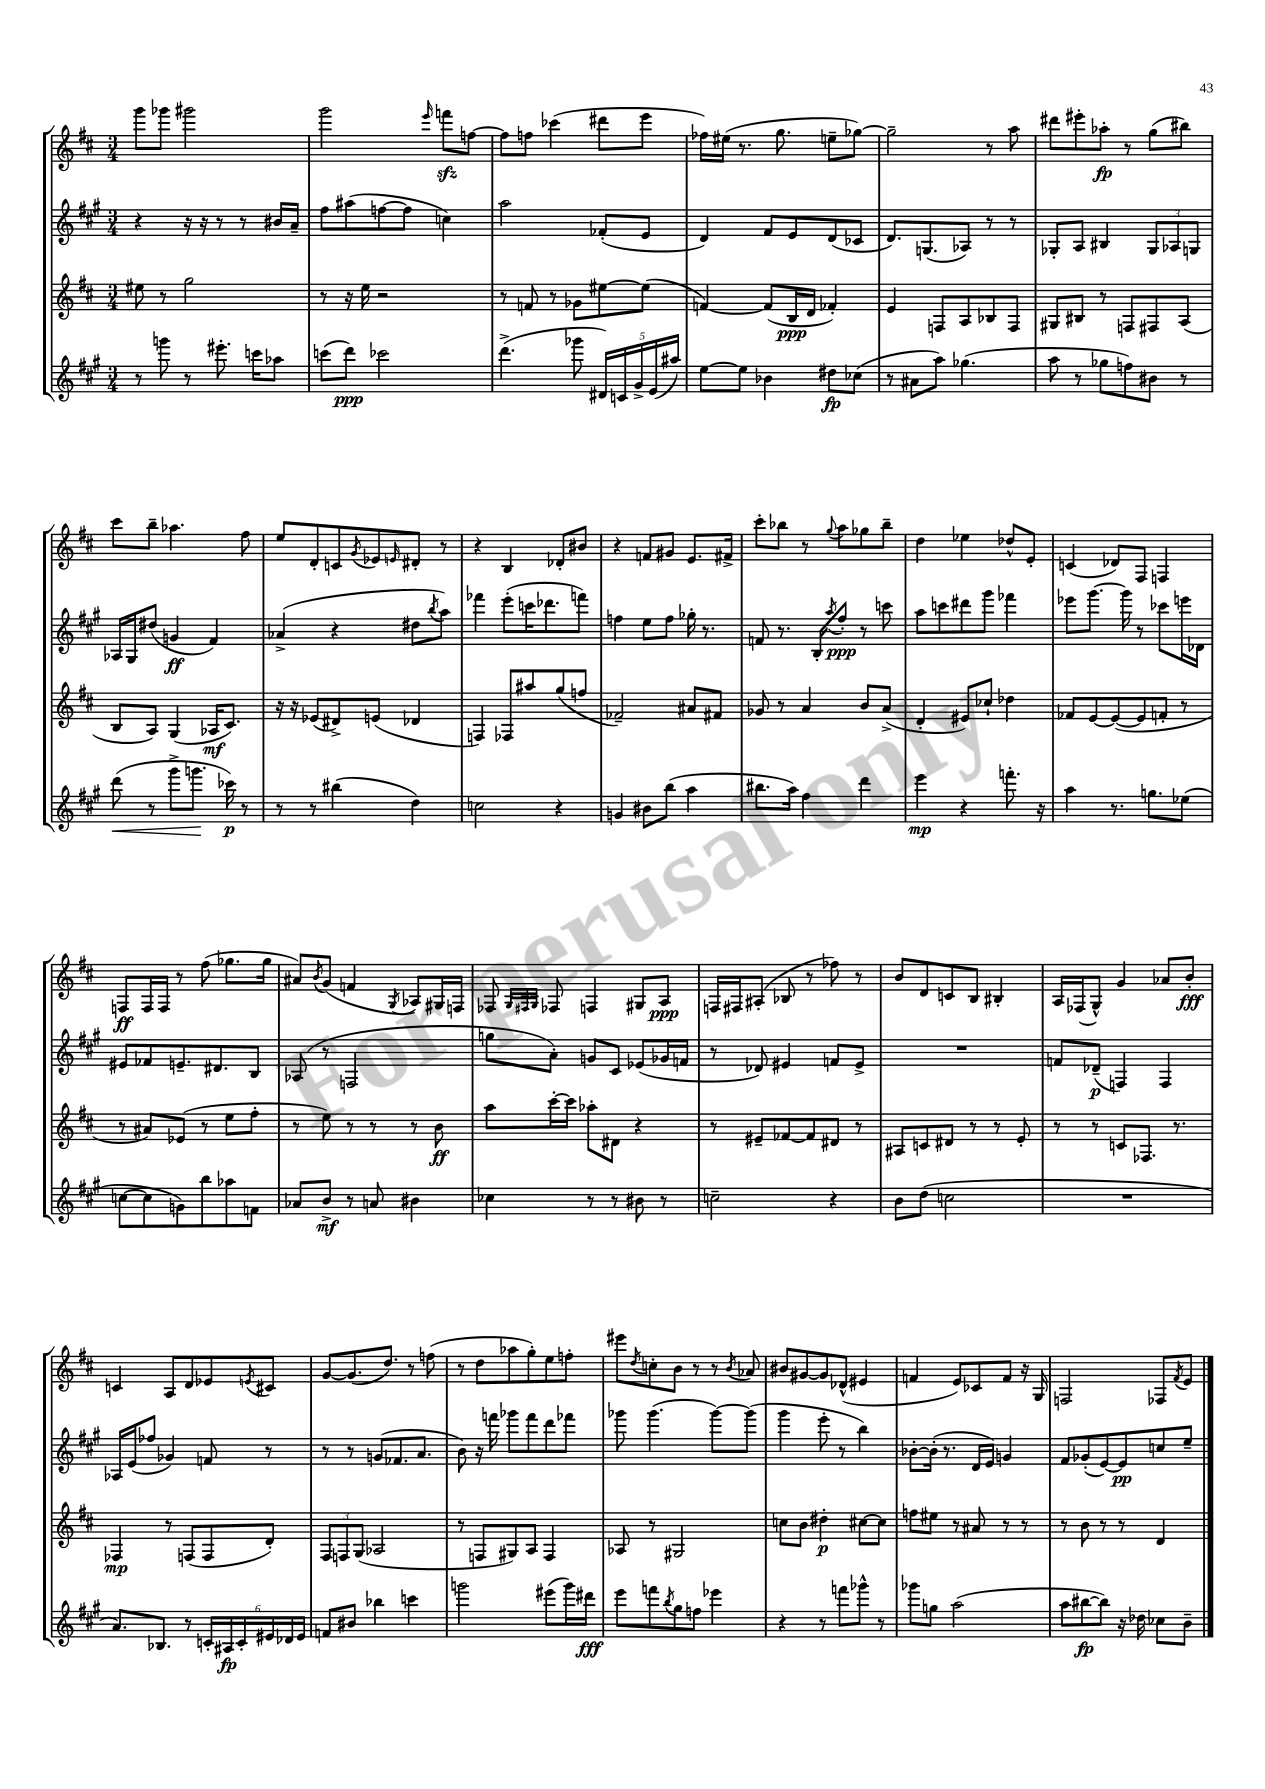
<<
\new StaffGroup <<
\new Staff = "s0" {
    \clef treble \key d \major \numericTimeSignature \time 3/4
    g'''8 ges'''8 gis'''2 |
    g'''2 \grace { e'''16 } f'''8\sfz f''8~ |
    f''8 f''8 ces'''4( dis'''8 e'''8 |
    fes''16) eis''16( r8. g''8. e''8-- ges''8~) |
    ges''2-- r8 a''8 |
    dis'''8 eis'''8-. aes''8-.\fp r8 g''8( bis''8) |
    cis'''8 b''8-- aes''4. fis''8 |
    e''8 d'8-. c'8 \acciaccatura { g'8 } ees'8 \grace { e'16 } dis'8-. r8 |
    r4 b4 des'8-. bis'8 |
    r4 f'8 gis'8 e'8. fis'16-> |
    cis'''8-. bes''8 r8 \appoggiatura { g''8 } a''8 ges''8 bes''8-- |
    d''4 ees''4 des''8-^ e'8-. |
    c'4( des'8) fis8 f4 |
    f8\ff f16 f16 r8 fis''8( ges''8. ges''16 |
    ais'8) \acciaccatura { b'8 } g'8( f'4 \acciaccatura { g8 } aes8) gis16 f16 |
    fes8 \grace { g32 fis32 g32 } fes8 f4 gis8 a8\ppp |
    f16 fis16 ais8-.( bes8 r8 fes''8) r8 |
    b'8 d'8 c'8 b8 bis4-. |
    a16 fes16( g8-^) g'4 aes'8 b'8-.\fff |
    c'4 a8 d'8 ees'8 \acciaccatura { e'8 } cis'8 |
    g'8~ g'8.( d''8.) r8 f''8( |
    r8 d''8 aes''8 g''8-.) e''8 f''8-. |
    eis'''8 \acciaccatura { d''8 } c''8-. b'8 r8 r8 \acciaccatura { b'8 } aes'8 |
    bis'8 gis'8~ gis'8 des'8-^( eis'4 |
    f'4 e'8) ces'8 f'8 r16 g16 |
    f2 fes8 \acciaccatura { fis'8 } e'8 \bar "|." |
}
\new Staff = "s1" {
    \clef treble \key a \major \numericTimeSignature \time 3/4
    r4 r16 r16 r8 r8 bis'16 a'16-- |
    fis''8 ais''8( f''8~ f''8 c''4) |
    a''2 fes'8-.( e'8 |
    d'4) fis'8 e'8 d'8( ces'8 |
    d'8.) g8.( aes8) r8 r8 |
    ges8-. a8 bis4 \tuplet 3/2 { ges8 aes8 g8 } |
    aes16 gis16 dis''8( g'4\ff fis'4) |
    aes'4->( r4 dis''8 \acciaccatura { b''8 } a''8) |
    fes'''4 e'''8-.( c'''16 des'''8. f'''8) |
    f''4 e''8 f''8 ges''16-. r8. |
    f'8 r8. b16-. \acciaccatura { a''8 } fis''8-.\ppp r8 c'''8 |
    a''8 c'''8 dis'''8 gis'''8 fes'''4 |
    ees'''8 gis'''8.~ gis'''16 r8 ces'''8 e'''16 des'16 |
    eis'8 fes'8 e'8.-- dis'8. b8 |
    aes8( r8 f2 |
    g''8 a'8-.) g'8 cis'8 ees'8( ges'16 f'16 |
    r8 des'8) eis'4 f'8 eis'8-> |
    R2. |
    f'8 des'8--\p( f4) f4 |
    aes16 e'16( fes''8 ges'4) f'8 r8 |
    r8 r8 g'8( fes'8. a'8. |
    b'8) r16 f'''16 ges'''8 f'''8 d'''8 fes'''8 |
    ges'''8 ges'''4.( ges'''8~) ges'''8( |
    gis'''4 e'''8-. r8 b''4) |
    bes'8~-. bes'16-.( r8. d'16 e'16) g'4 |
    fis'8 ges'8-.( e'8~) e'8\pp c''8 e''8-- \bar "|." |
}
\new Staff = "s2" {
    \clef treble \key d \major \numericTimeSignature \time 3/4
    eis''8 r8 g''2 |
    r8 r16 e''16 r2 |
    r8 f'8 r8 ges'8 eis''8~ eis''8( |
    f'4~) f'8( b16\ppp d'16 fes'4-.) |
    e'4 f8 a8 bes8 f8 |
    gis8 bis8 r8 f8 fis8 a8( |
    b8 a8) g4( aes16\mf cis'8.) |
    r16 r16 ees'8( dis'8->) e'8( des'4 |
    f4) fes8 ais''8 g''8( f''8 |
    fes'2--) ais'8 fis'8 |
    ges'8 r8 a'4 b'8 a'8->( |
    d'4-. eis'8) ces''8-! des''4 |
    fes'8 e'8~ e'8~( e'8 f'8-. r8 |
    r8 ais'8) ees'8( r8 e''8 fis''8-. |
    r8 e''8) r8 r8 r8 b'8\ff |
    a''8 cis'''16~-. cis'''16 aes''8-. dis'8 r4 |
    r8 eis'8-- fes'8~ fes'8 dis'8 r8 |
    ais8 c'8 dis'8 r8 r8 e'8-. |
    r8 r8 c'8 fes8. r8. |
    fes4\mp r8 f8( f8 d'8-.) |
    \tuplet 3/2 { fis8 f8 g8( } aes2 |
    r8 f8 gis8) a8 f4 |
    aes8 r8 gis2 |
    c''8 b'8 dis''4-.\p cis''8~ cis''8 |
    f''8 eis''8 r8 ais'8 r8 r8 |
    r8 b'8 r8 r8 d'4 \bar "|." |
}
\new Staff = "s3" {
    \clef treble \key a \major \numericTimeSignature \time 3/4
    r8 g'''8 r8 eis'''8.-. c'''16 aes''8 |
    c'''8( d'''8\ppp) ces'''2 |
    d'''4.->( ges'''8 \tuplet 5/4 { dis'16) c'16 gis'16-> e'16( ais''16) } |
    e''8~ e''8 bes'4 dis''8\fp ces''8( |
    r8 ais'8 a''8) ges''4.( |
    a''8 r8 ges''8 f''8) bis'8 r8 |
    d'''8\<( r8 gis'''8-> g'''8.\! ces'''16\p) r8 |
    r8 r8 bis''4( d''4) |
    c''2 r4 |
    g'4 bis'8 b''8( a''4 |
    bis''8. a''16) fis''4 d'''4 |
    e'''4\mp r4 f'''8.-. r16 |
    a''4 r8. g''8. ees''8( |
    c''8~ c''8 g'8) b''8 aes''8 f'8 |
    aes'8 b'8->\mf r8 a'8 bis'4 |
    ces''4 r8 r8 bis'8 r8 |
    c''2-- r4 |
    b'8 d''8( c''2 |
    R2. |
    a'8.) bes8. r8 \tuplet 6/4 { c'16-. ais16\fp c'16-. eis'16 des'16 eis'16 } |
    f'8 bis'8 bes''4 c'''4 |
    g'''2 eis'''8( g'''16) dis'''16\fff |
    e'''8 f'''8 \acciaccatura { b''8 } gis''8 f''8 ees'''4 |
    r4 r8 f'''8 ges'''8-^ r8 |
    ges'''8 g''8 a''2( |
    a''8 bis''8~\fp bis''8) r16 des''16 ces''8 b'8-- \bar "|." |
}
>>
>>
\layout { \context { \Score \remove "Bar_number_engraver" } }
